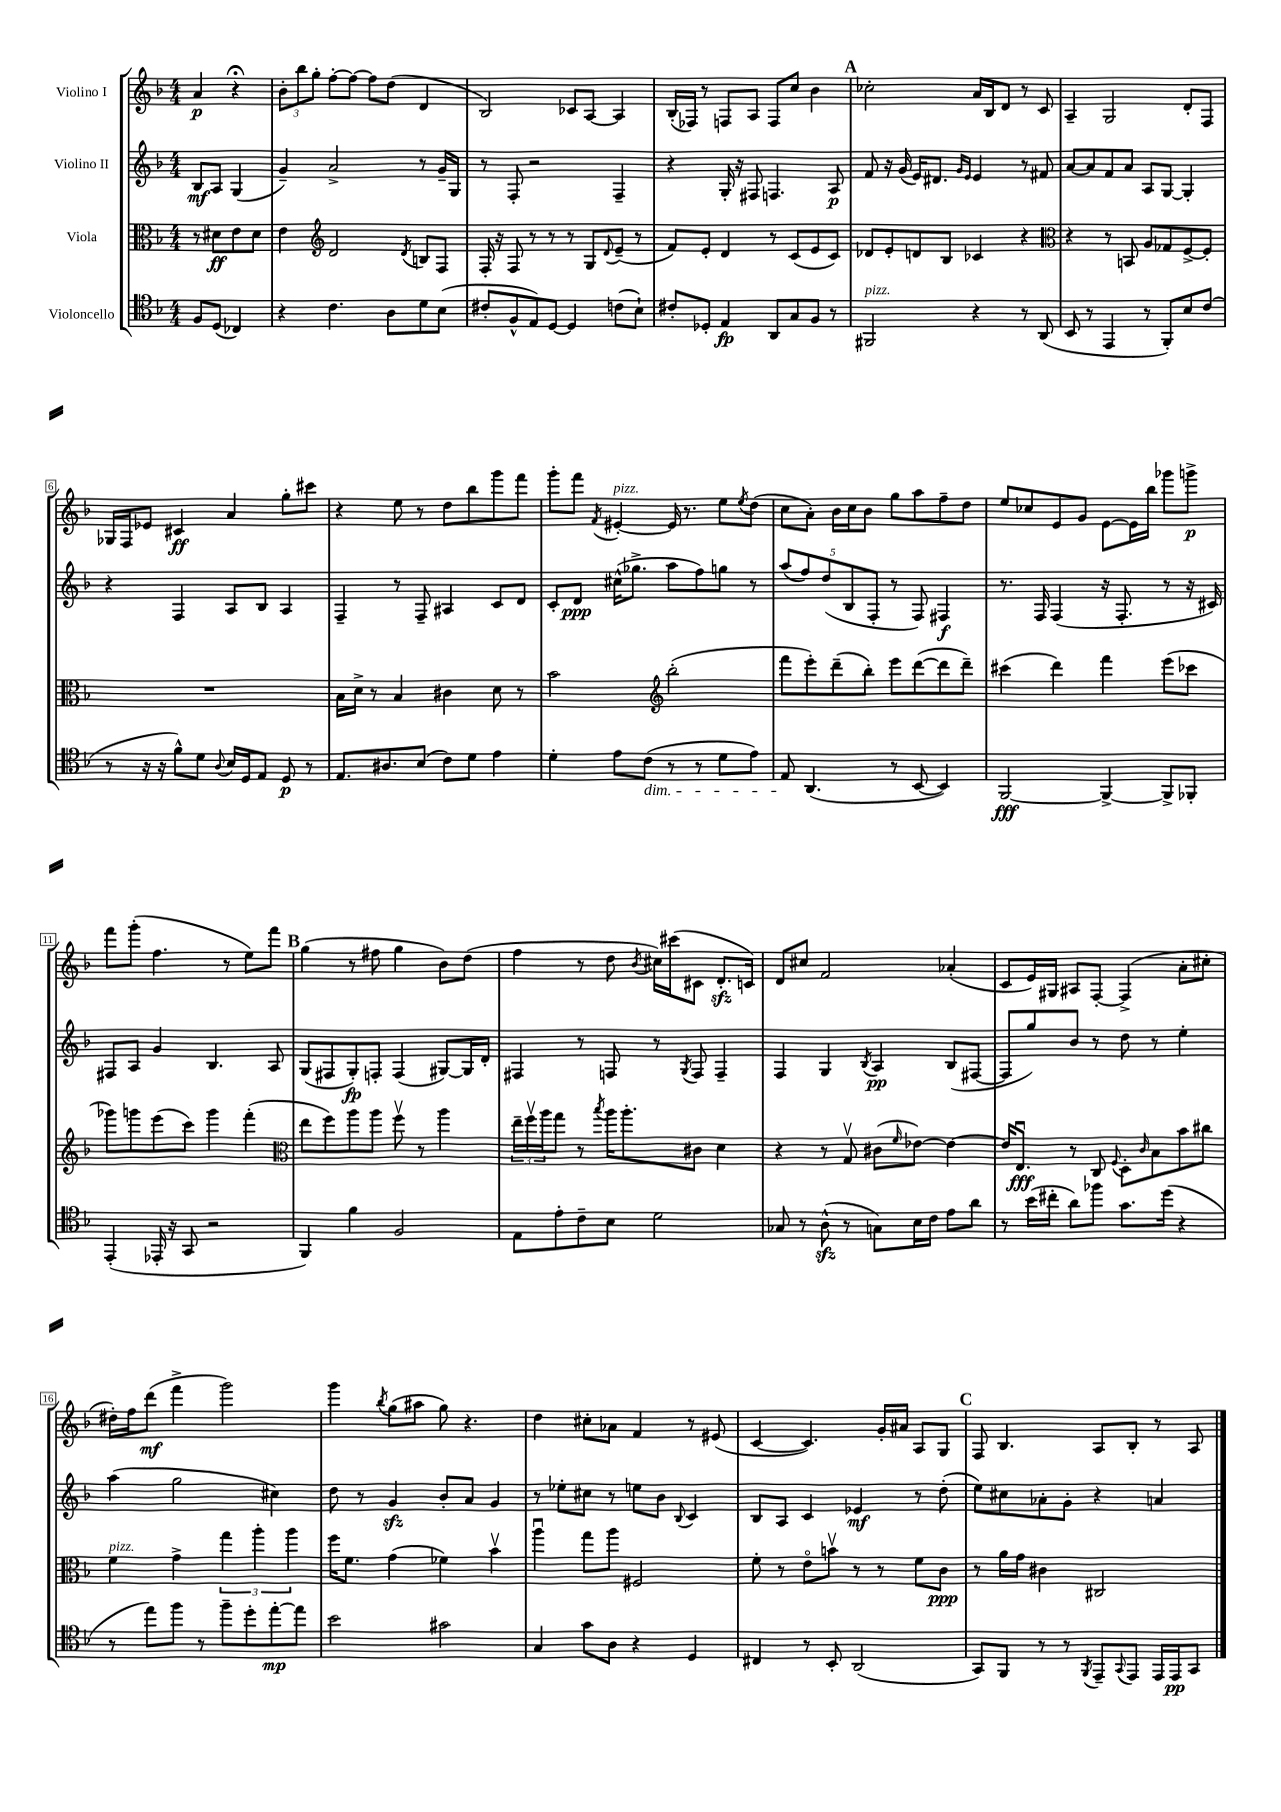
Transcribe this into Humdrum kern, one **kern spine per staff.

**kern	**dynam	**kern	**dynam	**kern	**dynam	**kern	**dynam
*part4	*part4	*part3	*part3	*part2	*part2	*part1	*part1
*staff4	*staff4	*staff3	*staff3	*staff2	*staff2	*staff1	*staff1
*I"Violoncello	*	*I"Viola	*	*I"Violino II	*	*I"Violino I	*
*clefC4	*	*clefC3	*	*clefG2	*	*clefG2	*
*k[b-]	*	*k[b-]	*	*k[b-]	*	*k[b-]	*
*M4/4	*	*M4/4	*	*M4/4	*	*M4/4	*
=	=	=	=	=	=	=	=
8F/L	.	8r	.	8B-/L	mf	4a/	p
(8D/J	.	8d#X\L	ff	8A/J	.	.	.
4C-X/)	.	8e\	.	(4G/	.	4r;<	.
.	.	8d#\J	.	.	.	.	.
=1	=1	=1	=1	=1	=1	=1	=1
4r	.	4e\	.	4g~/)	.	12b-'\L	.
.	.	.	.	.	.	12bb-\	.
.	.	.	.	.	.	12gg'\J	.
*	*	*clefG2	*	*	*	*	*
4.c\	.	2d/	.	2a^/	.	[8ff'\L	.
.	.	.	.	.	.	8ff\J_	.
.	.	.	.	.	.	8ff\L]	.
8A\L	.	.	.	.	.	(8dd\J	.
.	.	8qd/	.	.	.	.	.
8d\	.	8Bn/L	.	8r	.	4d/	.
(8B-\J	.	8F/J	.	16g~/LL	.	.	.
.	.	.	.	16G/JJ	.	.	.
=2	=2	=2	=2	=2	=2	=2	=2
8c#X'/L	.	16F'/	.	8r	.	2B-/)	.
.	.	16r	.	.	.	.	.
8F^^/	.	8F/	.	8F'/	.	.	.
8E/)	.	8r	.	2r	.	.	.
[8D/J	.	8r	.	.	.	.	.
4D/]	.	8r	.	.	.	8c-X/L	.
.	.	8G/L	.	.	.	[8A/J	.
.	.	8qqd/	.	.	.	.	.
(8cn\L	.	(8e~/J	.	4F~/	.	4A/]	.
8B-`\J)	.	8r	.	.	.	.	.
=3	=3	=3	=3	=3	=3	=3	=3
8c#X'/L	.	8f/L)	.	4r	.	(16B-'/LL	.
.	.	.	.	.	.	16F-X/JJ)	.
8D-X'/J	.	8e'/J	.	.	.	8r	.
4E/	fp	4d/	.	16G'/	.	8Fn/L	.
.	.	.	.	16r	.	.	.
.	.	.	.	8F#X/	.	8A/J	.
8AA/L	.	8r	.	4.Fn/	.	8F/L	.
8G/	.	(8c/L	.	.	.	8cc/J	.
8F/J	.	8e/	.	.	.	4b-\	.
8r	.	8c/J)	.	8A/	p	.	.
!!LO:REH:place=s1:t=A
=4	=4	=4	=4	=4	=4	=4	=4
!LO:TX:a:i:t=pizz.	!	!	!	!	!	!	!
2FF#X/	.	8d-X/L	.	8f/	.	2cc-X'\	.
.	.	8e'/	.	16r	.	.	.
.	.	.	.	(16g/	.	.	.
.	.	8dn/	.	16e/KL)	.	.	.
.	.	.	.	8.d#X/J	.	.	.
.	.	8B-/J	.	.	.	.	.
.	.	.	.	16qqg/LL	.	.	.
.	.	.	.	16qqe/JJ	.	.	.
4r	.	4c-X/	.	4e/	.	16a/LL	.
.	.	.	.	.	.	16B-/J	.
.	.	.	.	.	.	8d/J	.
8r	.	4r	.	8r	.	8r	.
(8AA/	.	.	.	8f#X/	.	8c/	.
=5	=5	=5	=5	=5	=5	=5	=5
*	*	*clefC3	*	*	*	*	*
8BB-/	.	4r	.	[8a/L	.	4A~/	.
8r	.	.	.	8a/]	.	.	.
4EE/	.	8r	.	8f/	.	2G/	.
.	.	8BBn/	.	8a/J	.	.	.
8r	.	8A/L	.	8A/L	.	.	.
8FF'/L)	.	8G-X/	.	[8G/J	.	.	.
8B-/	.	[8F^/	.	4G'/]	.	8d'/L	.
(8c/J	.	8F'/J]	.	.	.	8F/J	.
!!LO:LB:g=z
=6	=6	=6	=6	=6	=6	=6	=6
8r	.	1r	.	4r	.	16G-X/LL	.
.	.	.	.	.	.	16F/J	.
16r	.	.	.	.	.	8e-X/J	.
16r	.	.	.	.	.	.	.
8f^^\L)	.	.	.	4F/	.	4c#X/	ff
8d\J	.	.	.	.	.	.	.
8qqA/	.	.	.	.	.	.	.
16B-/LL	.	.	.	8A/L	.	4a/	.
16D/J	.	.	.	.	.	.	.
8E/J	.	.	.	8B-/J	.	.	.
8D/	p	.	.	4A/	.	8gg'\L	.
8r	.	.	.	.	.	8ccc#X\J	.
=7	=7	=7	=7	=7	=7	=7	=7
8.E/L	.	16B-\LL	.	4F~/	.	4r	.
.	.	16d^\JJ	.	.	.	.	.
.	.	8r	.	.	.	.	.
8.A#X/	.	.	.	.	.	.	.
.	.	4B-/	.	8r	.	8ee\	.
(8B-/J	.	.	.	8F~/	.	8r	.
8c\L)	.	4c#X\	.	4A#X/	.	8dd\L	.
8d\J	.	.	.	.	.	8bb-\	.
4e\	.	8d\	.	8c/L	.	8ggg\	.
.	.	8r	.	8d/J	.	8fff\J	.
=8	=8	=8	=8	=8	=8	=8	=8
4d'\	.	2b-\	.	8c'/L	.	8ggg'\L	.
.	.	.	.	8d/J	ppp	8fff\J	.
.	.	.	.	.	.	8qf/	.
!	!	!	!	!	!	!LO:TX:a:i:t=pizz.	!
8e\L	.	.	.	(16cc#X^^\KL	.	[4e#X'/	.
.	.	.	.	8.gg-X^\J	.	.	.
!LO:TX:b:i:t=dim.	!	!	!	!	!	!	!
(8c\J	.	.	.	.	.	.	.
*	*	*clefG2	*	*	*	*	*
8r	.	(2bb-'\	.	8aa\L	.	16e#/]	.
.	.	.	.	.	.	8.r	.
8r	.	.	.	8ff\)	.	.	.
8d\L	.	.	.	8ggn\J	.	8ee\L	.
.	.	.	.	.	.	8qee/	.
8e\J)	.	.	.	8r	.	(8dd\J	.
=9	=9	=9	=9	=9	=9	=9	=9
8E/	.	8fff\L	.	(10aa/L	.	8cc\L	.
.	.	.	.	10ff/)	.	.	.
(4.AA/	.	8eee'\)	.	.	.	8a'\J)	.
.	.	.	.	(10dd/	.	.	.
.	.	(8ddd~\	.	.	.	16b-\LL	.
.	.	.	.	10B-/	.	.	.
.	.	.	.	.	.	16cc\J	.
.	.	8bb-'\J)	.	.	.	8b-\J	.
.	.	.	.	10F'/J	.	.	.
8r	.	8eee\L	.	8r	.	8gg\L	.
[8BB-/	.	([8ddd\	.	8F/)	.	8aa\	.
4BB-/])	.	8ddd\]	.	4F#X/	f	8ff~\	.
.	.	8ddd~\J)	.	.	.	8dd\J	.
=10	=10	=10	=10	=10	=10	=10	=10
[2FF/	fff	(4ccc#X\	.	8.r	.	8ee/L	.
.	.	.	.	.	.	8cc-X/	.
.	.	.	.	16F/	.	.	.
.	.	4ddd\)	.	(4F/	.	8e/	.
.	.	.	.	.	.	8g/J	.
4FF^/_	.	4fff\	.	16r	.	[8e\L	.
.	.	.	.	8.F'/	.	.	.
.	.	.	.	.	.	16e\L]	.
.	.	.	.	.	.	16bb-\JJ	.
8FF^/L]	.	(8eee\L	.	8r	.	8ggg-X\L	.
8FF-X'/J	.	8ccc-X\J	.	16r	.	8gggn^\J	p
.	.	.	.	16c#X/)	.	.	.
!!LO:LB:g=z
=11	=11	=11	=11	=11	=11	=11	=11
(4EE'/	.	8ggg-X\L)	.	8F#X/L	.	8fff\L	.
.	.	8gggn\	.	8A/J	.	(8ggg'\J	.
16EE-X'/	.	(8eee\	.	4g/	.	4.ff\	.
16r	.	.	.	.	.	.	.
8GG/	.	8ccc\J)	.	.	.	.	.
2r	.	4ggg\	.	4.B-/	.	.	.
.	.	.	.	.	.	8r	.
.	.	(4fff'\	.	.	.	8ee\L)	.
.	.	.	.	8A/	.	8fff\J	.
!!LO:REH:place=s1:t=B
=12	=12	=12	=12	=12	=12	=12	=12
*	*	*clefC3	*	*	*	*	*
4FF/)	.	8ee\L	.	(8G/L	.	(4gg\	.
.	.	8ff\)	.	8F#X/	.	.	.
4f\	.	8aa\	.	8G'/)	fp	8r	.
.	.	8aa\J	.	8Fn'/J	.	8ff#X\	.
2F/	.	8ffv\	.	(4F/	.	4gg\	.
.	.	8r	.	.	.	.	.
.	.	4aa\	.	[8G#X/L)	.	8b-\L)	.
.	.	.	.	16G#/L]	.	(8dd\J	.
.	.	.	.	16d'/JJ	.	.	.
=13	=13	=13	=13	=13	=13	=13	=13
8E\L	.	24ee~\LL	.	4F#X/	.	4ff\	.
.	.	24ffv\	.	.	.	.	.
.	.	24aa\J	.	.	.	.	.
8e'\	.	8gg\J	.	.	.	.	.
8c~\	.	8r	.	8r	.	8r	.
.	.	8qbb-/	.	.	.	.	.
8B-\J	.	16aa\KL	.	8Fn/	.	8dd\	.
.	.	8.aa'\	.	.	.	.	.
.	.	.	.	.	.	8qb-/	.
2d\	.	.	.	8r	.	16cc#X\LL)	.
.	.	.	.	.	.	(16ccc#X\J	.
.	.	.	.	8qG/	.	.	.
.	.	8c#X\J	.	8F/	.	8c#X\J	.
.	.	4d\	.	4F~/	.	8.dzz'/L	.
.	.	.	.	.	.	16cn/Jk)	.
=14	=14	=14	=14	=14	=14	=14	=14
8G-X/	.	4r	.	4F/	.	8d/L	.
8r	.	.	.	.	.	8cc#X/J	.
(8Azz^^\	.	8r	.	4G/	.	2f/	.
8r	.	8Gv/	.	.	.	.	.
.	.	.	.	8qB-/	.	.	.
8Gn\L)	.	(8c#X\L	.	4A/	pp	.	.
.	.	16qqf/	.	.	.	.	.
16B-\L	.	[8e-X\J)	.	.	.	.	.
16c\JJ	.	.	.	.	.	.	.
8e\L	.	4e-\_	.	(8B-/L	.	(4a-X'/	.
8a\J	.	.	.	[8F#X/J	.	.	.
=15	=15	=15	=15	=15	=15	=15	=15
8r	.	16e-/KL]	.	8F#/L]	.	8c/L	.
.	.	8.Eu/J	fff	.	.	.	.
(16b-\LL	.	.	.	8gg/)	.	16e/L)	.
16cc#X'\JJ	.	.	.	.	.	16G#X/JJ	.
8a\L)	.	8r	.	8b-/J	.	8A#X/L	.
8ff-X\J	.	8C/	.	8r	.	[8F'/J	.
.	.	8qqF/	.	.	.	.	.
8.g\L	.	8D'\L	.	8dd\	.	(4F^/]	.
.	.	16qqc/	.	.	.	.	.
.	.	8B-\	.	8r	.	.	.
(16dd\Jk	.	.	.	.	.	.	.
4r	.	8b-\	.	4ee'\	.	8a'\L	.
.	.	8cc#X\J	.	.	.	8cc#X'\J	.
!!LO:LB:g=z
=16	=16	=16	=16	=16	=16	=16	=16
!	!	!LO:TX:a:i:t=pizz.	!	!	!	!	!
8r	.	4f\	.	(4aa\	.	16dd#X'\LL)	.
.	.	.	.	.	.	16ff\J	.
8ee\L)	.	.	.	.	.	(8ddd\J	mf
8ff\J	.	4g^\	.	2gg\	.	4fff^\	.
8r	.	.	.	.	.	.	.
8ff~\L	.	6gg\	.	.	.	2ggg\)	.
8dd'\	.	.	.	.	.	.	.
.	.	6aa'\	.	.	.	.	.
[8ee'\	mp	.	.	4cc#X\)	.	.	.
.	.	6aa\	.	.	.	.	.
8ee\J]	.	.	.	.	.	.	.
=17	=17	=17	=17	=17	=17	=17	=17
2b-\	.	16ff\KL	.	8dd\	.	4ggg\	.
.	.	8.f\J	.	.	.	.	.
.	.	.	.	8r	.	.	.
.	.	.	.	.	.	8qbb-/	.
.	.	(4g\	.	4gzz/	.	(8gg\L	.
.	.	.	.	.	.	8aa#X\J	.
2g#X\	.	4f-X\)	.	8b-'/L	.	8gg\)	.
.	.	.	.	8a/J	.	4.r	.
.	.	4b-v\	.	4g/	.	.	.
=18	=18	=18	=18	=18	=18	=18	=18
4G/	.	4aau\	.	8r	.	4dd\	.
.	.	.	.	8ee-X'\L	.	.	.
8g\L	.	8gg\L	.	8cc#X\J	.	8cc#X'\L	.
8A\J	.	8aa\J	.	8r	.	8a-X\J	.
4r	.	2F#X/	.	8een\L	.	4f/	.
.	.	.	.	8b-\J	.	.	.
.	.	.	.	8qqB-/	.	.	.
4D/	.	.	.	4c/	.	8r	.
.	.	.	.	.	.	(8e#X/	.
=19	=19	=19	=19	=19	=19	=19	=19
4C#X/	.	8f'\	.	8B-/L	.	[4c/	.
.	.	8r	.	8A/J	.	.	.
8r	.	8e\L	.	4c/	.	4.c/])	.
8BB-'/	.	8bnv\J	.	.	.	.	.
(2AA/	.	8r	.	4e-X/	mf	.	.
.	.	8r	.	.	.	16g'/LL	.
.	.	.	.	.	.	16a#X/JJ	.
.	.	8f\L	.	8r	.	8A/L	.
.	.	8c\J	ppp	(8dd'\	.	8G/J	.
!!LO:REH:place=s1:t=C
=20	=20	=20	=20	=20	=20	=20	=20
8GG/L)	.	8r	.	8ee\L)	.	8F/	.
8FF/J	.	16a\LL	.	8cc#X\	.	4.B-/	.
.	.	16g\JJ	.	.	.	.	.
8r	.	4c#X\	.	8a-X'\	.	.	.
8r	.	.	.	8g'\J	.	.	.
8qFF/	.	.	.	.	.	.	.
8EE~/L	.	2C#X/	.	4r	.	8A/L	.
8qqGG/	.	.	.	.	.	.	.
8EE/J	.	.	.	.	.	8B-'/J	.
16EE/LL	.	.	.	4an/	.	8r	.
16EE/J	pp	.	.	.	.	.	.
8GG/J	.	.	.	.	.	8A/	.
==	==	==	==	==	==	==	==
*-	*-	*-	*-	*-	*-	*-	*-
